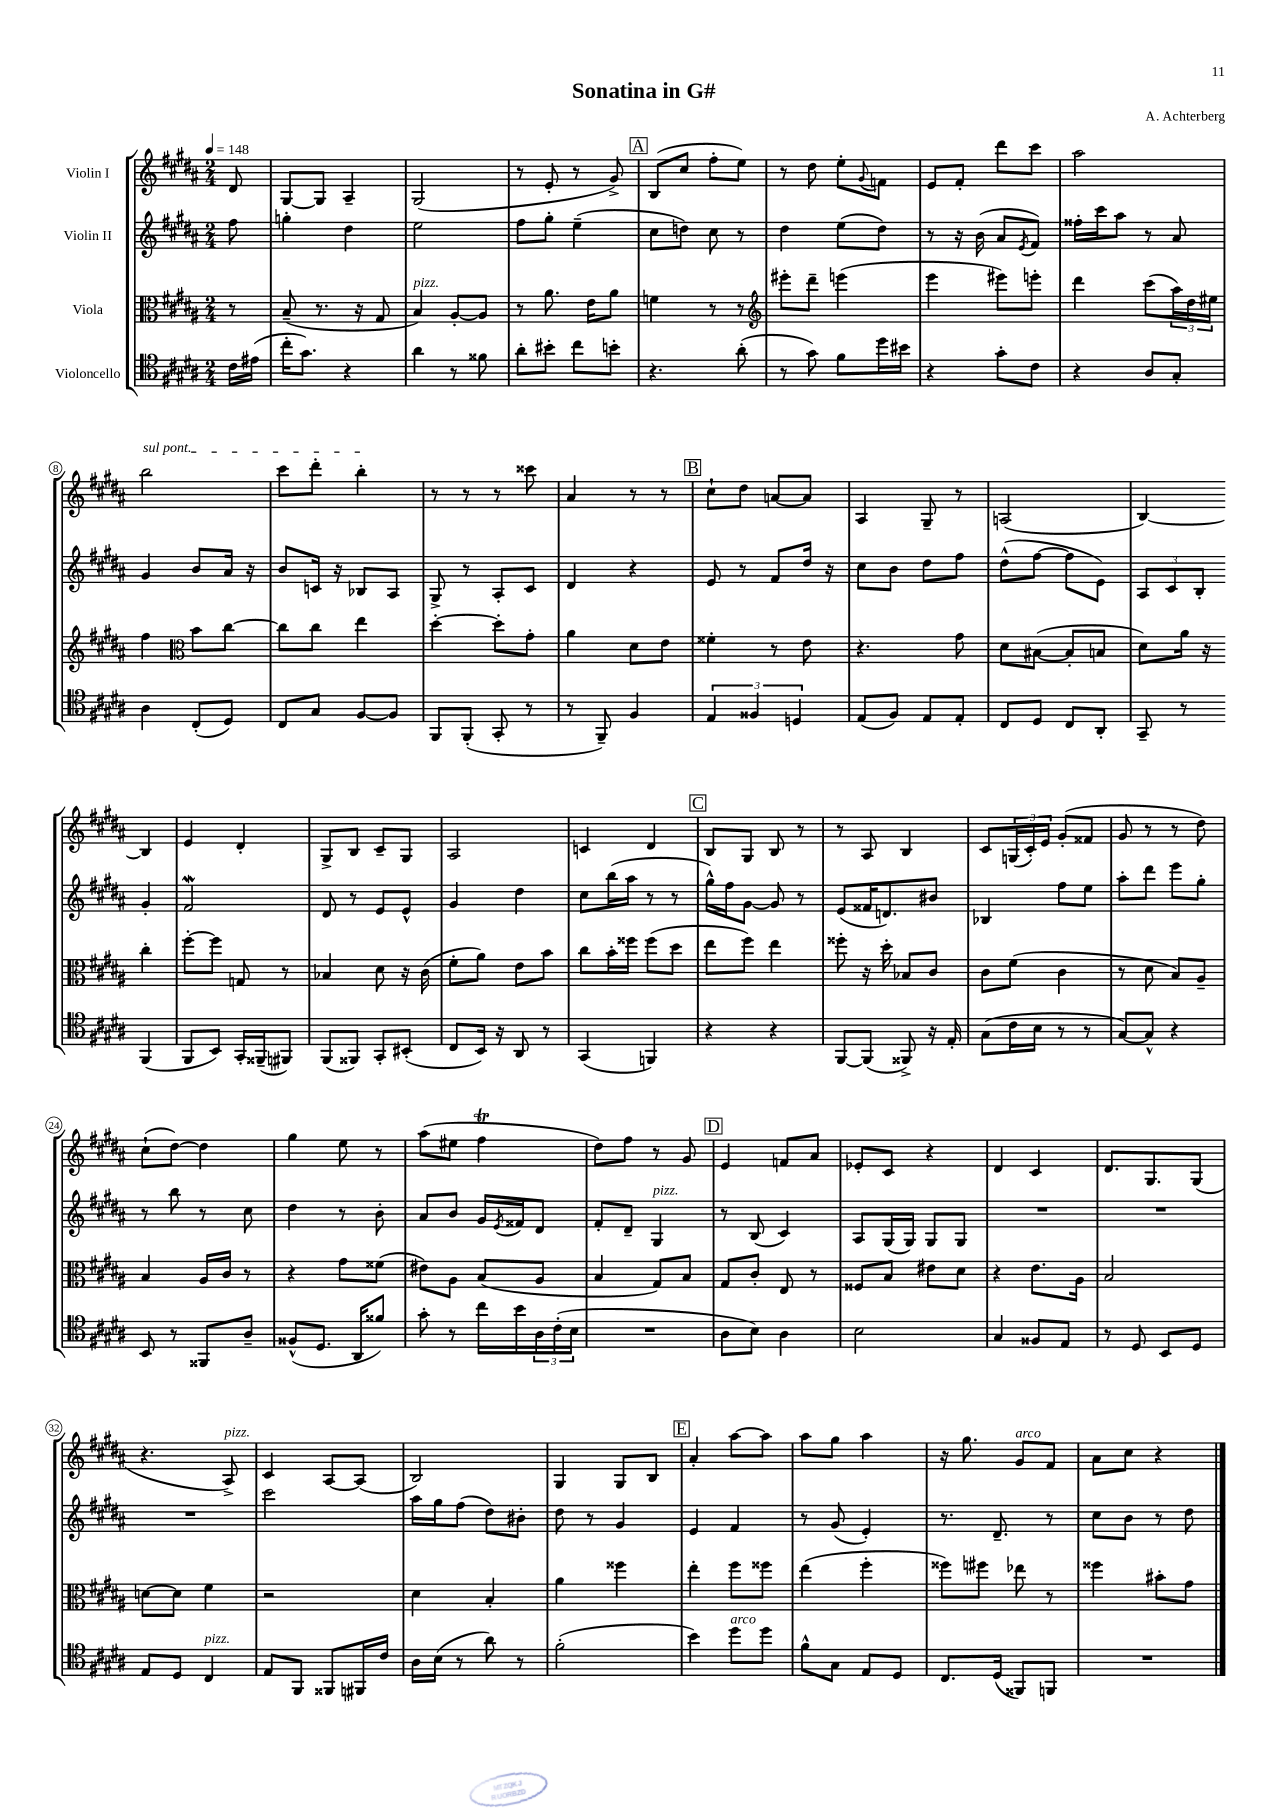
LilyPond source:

\header { title = "Sonatina in G#" composer = "A. Achterberg" }
<<
\new StaffGroup <<
\new Staff = "s0" \with { instrumentName = "Violin I" } {
    \clef treble \key b \major \numericTimeSignature \time 2/4 \partial 8 \tempo 4 = 148
    dis'8 |
    gis8~ gis8 ais4-- |
    gis2( |
    r8 e'8-. r8 gis'8->) |
    \mark \markup { \box "A" } b8( cis''8 fis''8-. e''8) |
    r8 dis''8 e''8-. \appoggiatura { gis'8 } f'8 |
    e'8 fis'8-. dis'''8 cis'''8 |
    ais''2 |
    \once \override TextSpanner.bound-details.left.text = \markup { \italic "sul pont." } b''2\startTextSpan |
    cis'''8 dis'''8-. b''4-.\stopTextSpan |
    r8 r8 r8 cisis'''8 |
    ais'4 r8 r8 |
    \mark \markup { \box "B" } cis''8-! dis''8 a'8~ a'8 |
    ais4 gis8-- r8 |
    a2( |
    b4~) b4 |
    e'4 dis'4-. |
    gis8-> b8 cis'8-- gis8 |
    ais2 |
    c'4 dis'4 |
    \mark \markup { \box "C" } b8 gis8 b8 r8 |
    r8 ais8 b4 |
    cis'8 \tuplet 3/2 { g16( cis'16-.) e'16 } gis'8-.( fisis'8 |
    gis'8 r8 r8 dis''8) |
    cis''8-!( dis''8~) dis''4 |
    gis''4 e''8 r8 |
    ais''8( eis''8 fis''4\trill |
    dis''8) fis''8 r8 gis'8 |
    \mark \markup { \box "D" } e'4 f'8 ais'8 |
    ees'8-. cis'8 r4 |
    dis'4 cis'4 |
    dis'8. gis8. gis8( |
    r4. ais8->^\markup { \italic "pizz." }) |
    cis'4 ais8~ ais8( |
    b2) |
    gis4 gis8 b8 |
    \mark \markup { \box "E" } ais'4-. ais''8~ ais''8 |
    ais''8 gis''8 ais''4 |
    r16 gis''8. gis'8^\markup { \italic "arco" } fis'8 |
    ais'8 cis''8 r4 \bar "|." |
}
\new Staff = "s1" \with { instrumentName = "Violin II" } {
    \clef treble \key b \major \numericTimeSignature \time 2/4 \partial 8
    fis''8 |
    g''4-. dis''4 |
    e''2 |
    fis''8 gis''8-. e''4--( |
    \mark \markup { \box "A" } cis''8 d''8) cis''8 r8 |
    dis''4 e''8( dis''8) |
    r8 r16 b'16( ais'8 \acciaccatura { e'8 } fis'8) |
    fisis''16-. cis'''16 ais''8 r8 ais'8 |
    gis'4 b'8 ais'16 r16 |
    b'8 c'16 r16 bes8 ais8 |
    gis8-> r8 ais8-. cis'8 |
    dis'4 r4 |
    \mark \markup { \box "B" } e'8 r8 fis'8 dis''16 r16 |
    cis''8 b'8 dis''8 fis''8 |
    dis''8-^( fis''8~ fis''8 e'8) |
    \tuplet 3/2 { ais8 cis'8 b8-. } gis'4-. |
    fis'2\mordent |
    dis'8 r8 e'8 e'8-^ |
    gis'4 dis''4 |
    cis''8 b''16( ais''16 r8 r8 |
    \mark \markup { \box "C" } gis''16-^) fis''16 gis'8~ gis'8 r8 |
    e'8( fisis'16 d'8.) bis'8 |
    bes4 fis''8 e''8 |
    ais''8-. dis'''8 e'''8 gis''8-. |
    r8 b''8 r8 cis''8 |
    dis''4 r8 b'8-. |
    ais'8 b'8 gis'16 \acciaccatura { e'8 } fisis'16 dis'8 |
    fis'8-. dis'8-- gis4^\markup { \italic "pizz." } |
    \mark \markup { \box "D" } r8 b8( cis'4) |
    ais8 gis16( gis16) gis8 gis8 |
    R2 |
    R2 |
    R2 |
    cis'''2 |
    ais''16 gis''16 fis''8( dis''8) bis'8-. |
    dis''8 r8 gis'4 |
    \mark \markup { \box "E" } e'4 fis'4 |
    r8 gis'8( e'4-.) |
    r8. dis'8.-- r8 |
    cis''8 b'8 r8 dis''8 \bar "|." |
}
\new Staff = "s2" \with { instrumentName = "Viola" } {
    \clef alto \key b \major \numericTimeSignature \time 2/4 \partial 8
    r8 |
    b8--( r8. r16 gis8 |
    b4^\markup { \italic "pizz." }) ais8~-. ais8 |
    r8 ais'8. e'16 ais'8 |
    \mark \markup { \box "A" } f'4 r8 r8 |
    \clef treble eis'''8-. dis'''8-- e'''4( |
    e'''4 eis'''8) e'''8-. |
    dis'''4 cis'''8( \tuplet 3/2 { ais''16) dis''16 eis''16 } |
    fis''4 \clef alto b'8 cis''8~ |
    cis''8 cis''8 e''4 |
    dis''4~-. dis''8-. gis'8-. |
    ais'4 dis'8 e'8 |
    \mark \markup { \box "B" } fisis'4-. r8 e'8 |
    r4. gis'8 |
    dis'8 bis8~( bis8-. b8 |
    dis'8) ais'16 r16 cis''4-. |
    fis''8~-. fis''8 g8 r8 |
    bes4 dis'8 r16 cis'16( |
    fis'8-. ais'8) e'8 b'8 |
    cis''8 b'16-. fisis''16 fisis''8( dis''8 |
    \mark \markup { \box "C" } e''8 fis''8) e''4 |
    fisis''8-. r16 dis''16-. bes8 cis'8 |
    cis'8 fis'8( cis'4 |
    r8 dis'8 b8) ais8-- |
    b4 ais16 cis'16 r8 |
    r4 gis'8 fisis'8( |
    eis'8) ais8 b8( ais8 |
    b4 gis8) b8 |
    \mark \markup { \box "D" } gis8 cis'8-. e8 r8 |
    fisis8 b8 eis'8 dis'8 |
    r4 e'8. ais16 |
    b2 |
    d'8~ d'8 fis'4 |
    r2 |
    dis'4 b4-. |
    ais'4 fisis''4 |
    \mark \markup { \box "E" } e''4-. fis''8 fisis''8 |
    e''4( fis''4-. |
    fisis''8) fis''8 ees''8 r8 |
    fisis''4 bis'8-. gis'8 \bar "|." |
}
\new Staff = "s3" \with { instrumentName = "Violoncello" } {
    \clef tenor \key b \major \numericTimeSignature \time 2/4 \partial 8
    cis'16 eis'16( |
    cis''16-. gis'8.) r4 |
    ais'4 r8 fisis'8 |
    ais'8-. bis'8-. cis''8 b'8-. |
    \mark \markup { \box "A" } r4. ais'8-.( |
    r8 gis'8) fis'8 dis''16 bis'16 |
    r4 gis'8-. cis'8 |
    r4 ais8 gis8-. |
    ais4 cis8-.( dis8) |
    cis8 gis8 fis8~ fis8 |
    fis,8 fis,8-.( gis,8-. r8 |
    r8 fis,8--) fis4 |
    \mark \markup { \box "B" } \tuplet 3/2 { e4 fisis4 d4 } |
    e8( fis8) e8 e8-. |
    cis8 dis8 cis8 ais,8-. |
    gis,8-- r8 fis,4( |
    fis,8 b,8) gis,16-. fisis,16--( fis,8) |
    fis,8( fisis,8) gis,8-. bis,8-.( |
    cis8 b,16) r16 ais,8 r8 |
    gis,4( f,4) |
    \mark \markup { \box "C" } r4 r4 |
    fis,8~ fis,8( fisis,8->) r16 e16-. |
    gis8( cis'16 b16 r8 r8 |
    gis8~) gis8-^ r4 |
    b,8 r8 fisis,8 ais8-- |
    fisis8-^( dis8. ais,16 fisis'8) |
    gis'8-. r8 cis''16 b'16 \tuplet 3/2 { ais16 cis'16-.( b16 } |
    R2 |
    \mark \markup { \box "D" } ais8 b8) ais4 |
    b2 |
    gis4 fisis8 e8 |
    r8 dis8 b,8 dis8 |
    e8 dis8 cis4^\markup { \italic "pizz." } |
    e8 fis,8 fisis,8 fis,16 cis'16 |
    ais16 b16( r8 ais'8) r8 |
    fis'2-.( |
    \mark \markup { \box "E" } b'4) dis''8^\markup { \italic "arco" } dis''8 |
    fis'8-^ gis8 e8 dis8 |
    cis8. dis16( fisis,8) f,8 |
    R2 \bar "|." |
}
>>
>>
\layout { \context { \Score \override BarNumber.stencil = #(make-stencil-circler 0.1 0.3 ly:text-interface::print) } }
